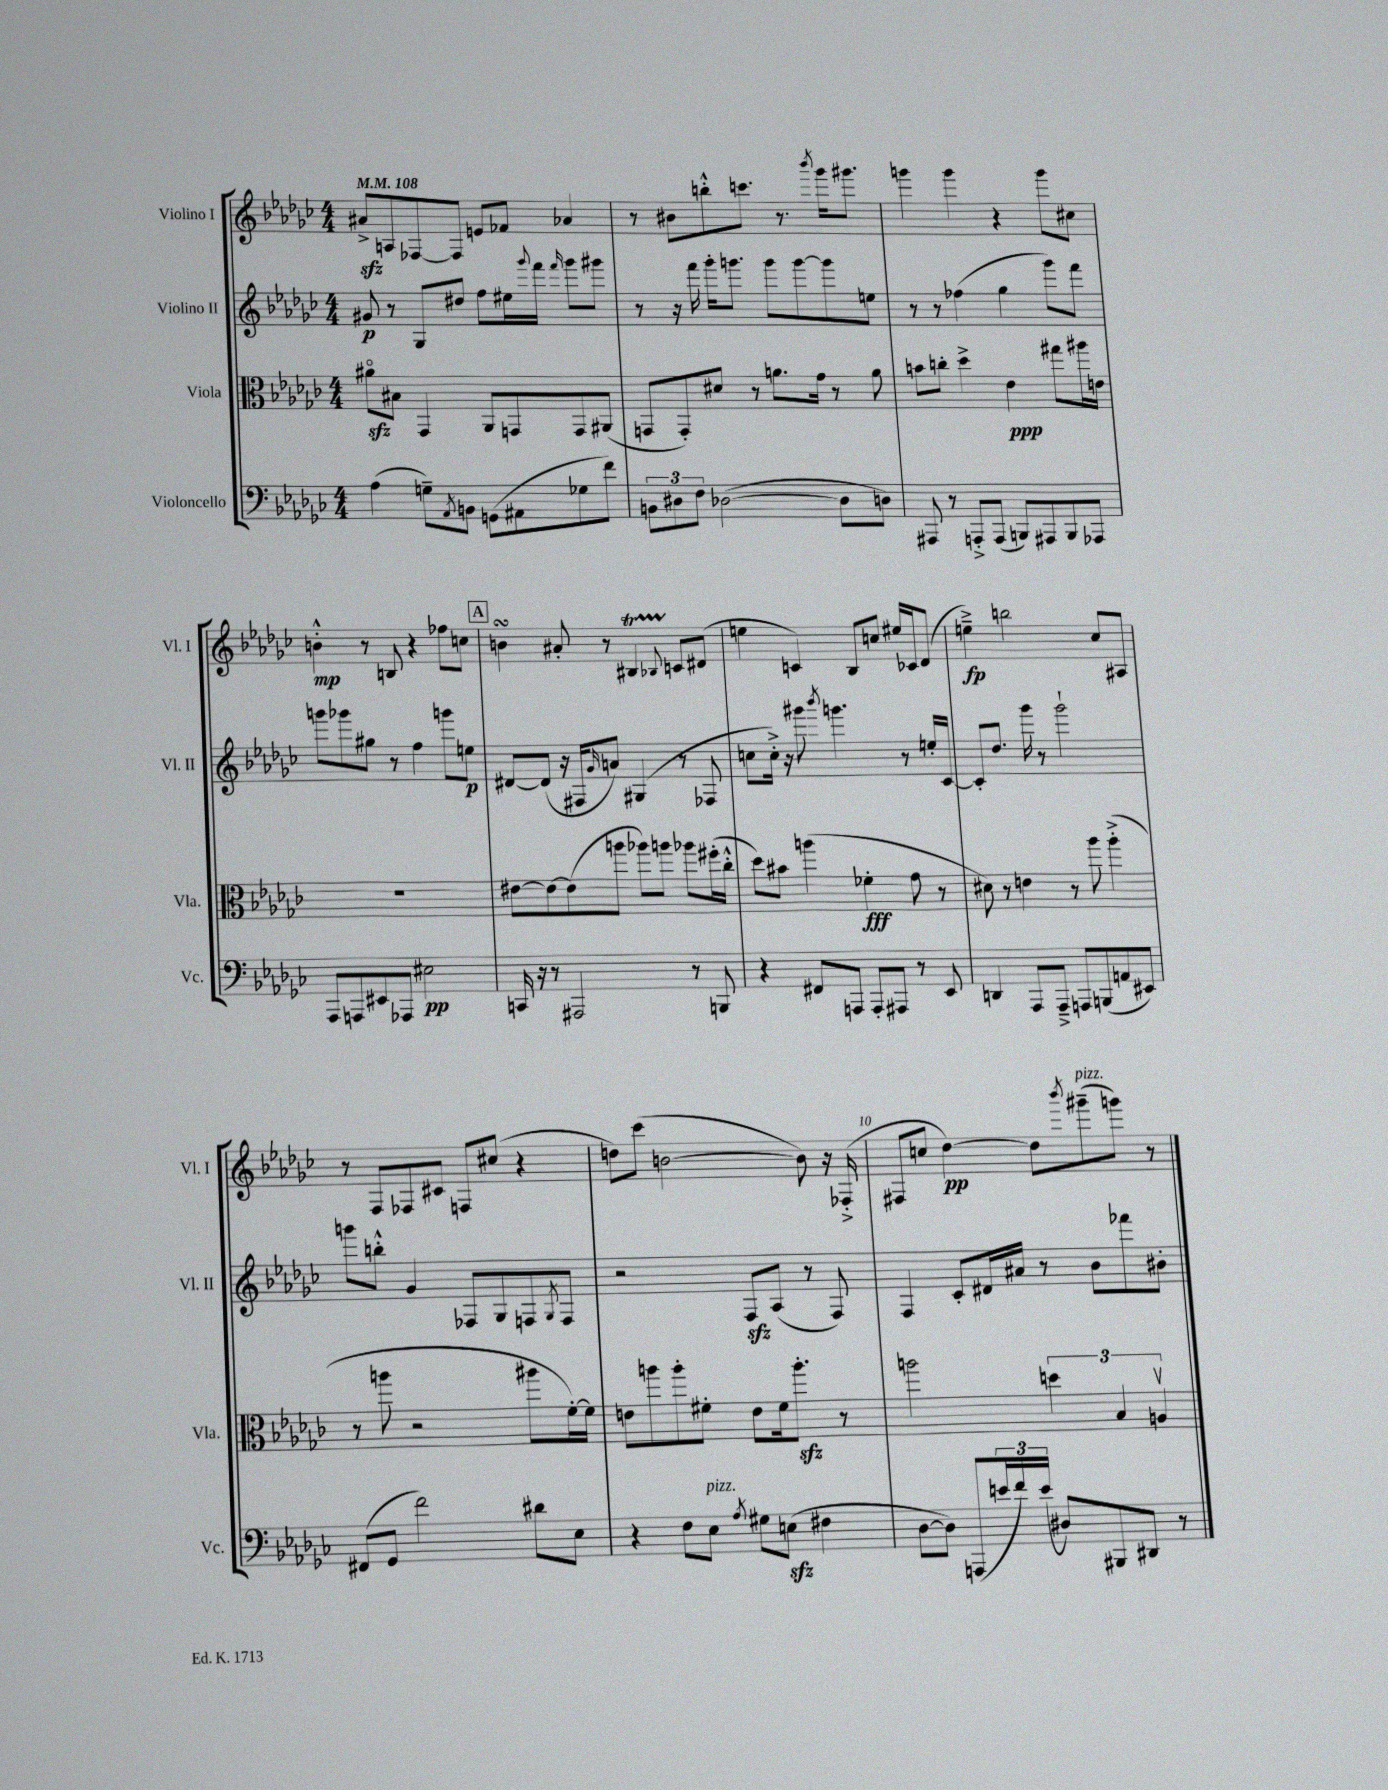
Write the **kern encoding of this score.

**kern	**dynam	**kern	**dynam	**kern	**dynam	**kern	**dynam
*part4	*part4	*part3	*part3	*part2	*part2	*part1	*part1
*staff4	*staff4	*staff3	*staff3	*staff2	*staff2	*staff1	*staff1
*I"Violoncello	*	*I"Viola	*	*I"Violino II	*	*I"Violino I	*
*I'Vc.	*	*I'Vla.	*	*I'Vl. II	*	*I'Vl. I	*
*clefF4	*	*clefC3	*	*clefG2	*	*clefG2	*
*k[b-e-a-d-g-c-]	*	*k[b-e-a-d-g-c-]	*	*k[b-e-a-d-g-c-]	*	*k[b-e-a-d-g-c-]	*
*M4/4	*	*M4/4	*	*M4/4	*	*M4/4	*
*MM108	*	*MM108	*	*MM108	*	*MM108	*
=1	=1	=1	=1	=1	=1	=1	=1
(4A-\	.	8a#Xzz\L	.	8g#X/	p	8a#Xzz^/L	.
.	.	8B#X\J	.	8r	.	8An/	.
8Gn~\L)	.	4GG-/	.	8G-/L	.	[8F-X/	.
8qAA-/	.	.	.	.	.	.	.
8BBn\J	.	.	.	8dd#X/J	.	8F-/J]	.
(8GGn\L	.	8AA-/L	.	8ff\L	.	8en/L	.
8AA#X\	.	8GGn/	.	16ee#X\L	.	8f-X/J	.
.	.	.	.	8qqggg-/	.	.	.
.	.	.	.	16fff\JJ	.	.	.
.	.	.	.	16qqfff/	.	.	.
8G-X\	.	8GG/	.	8ggg-\L	.	4a-X/	.
8f\J)	.	(8AA#X/J	.	8ggg#X\J	.	.	.
=2	=2	=2	=2	=2	=2	=2	=2
12BBn\L	.	8GGn/L	.	8r	.	8r	.
12D#X\	.	.	.	.	.	.	.
.	.	8GG'/)	.	16r	.	8b#X\L	.
12F\J	.	.	.	.	.	.	.
.	.	.	.	16fff\	.	.	.
([2D-X\	.	8d#X/J	.	16ggg-'\KL	.	8bbn'^^\	.
.	.	.	.	8.gggn\J	.	.	.
.	.	8r	.	.	.	8.cccn\J	.
.	.	8.an\L	.	8ggg\L	.	.	.
.	.	.	.	.	.	8.r	.
.	.	.	.	[8ggg\	.	.	.
.	.	16g-\Jk	.	.	.	.	.
.	.	.	.	.	.	8qbbb-/	.
8D-\L]	.	8r	.	8ggg\]	.	16ggg-\KL	.
.	.	.	.	.	.	8.ggg#X\J	.
8Dn\J)	.	8a\	.	8een\J	.	.	.
=3	=3	=3	=3	=3	=3	=3	=3
8AAA#X/	.	8bn\L	.	8r	.	4gggn\	.
8r	.	8ccn'\J	.	8r	.	.	.
8AAAn'^/L	.	4dd-^\	.	(4ff-X\	.	4ggg\	.
(8AAA/J	.	.	.	.	.	.	.
8BBBn/L)	.	4e-\	ppp	4gg-\	.	4r	.
8AAA#X/	.	.	.	.	.	.	.
8BBB/	.	8gg#X\L	.	8ggg-\L)	.	8ggg\L	.
8AAA-X/J	.	16aa#X\L	.	8fff\J	.	8cc#X\J	.
.	.	16en\JJ	.	.	.	.	.
!!LO:LB:g=z
=4	=4	=4	=4	=4	=4	=4	=4
8AAA-/L	.	1r	.	8gggn\L	.	4bn'^^\	mp
8AAAn/	.	.	.	8ggg-X\	.	.	.
8EE#X/	.	.	.	8gg#X\J	.	8r	.
8AAA-X/J	.	.	.	8r	.	8Bn/	.
2E#X\	pp	.	.	4ff\	.	4r	.
.	.	.	.	8gggn\L	.	8ff-X\L	.
.	.	.	.	8een\J	p	8ccn\J	.
!!LO:REH:place=s1:t=A
=5	=5	=5	=5	=5	=5	=5	=5
16CCn/	.	[8e#X\L	.	[8d#X/L	.	4bnsSsS\	.
16r	.	.	.	.	.	.	.
8r	.	8e#\_	.	(8d#/J]	.	.	.
2AAA#X/	.	(8e#\]	.	16r	.	8a#X'/	.
.	.	.	.	16F#X/KL	.	.	.
.	.	.	.	16qqg-/	.	.	.
.	.	8aan\J	.	8an/J)	.	8r	.
.	.	8aa-X\L)	.	(4G#X/	.	4B#Xt</	.
.	.	8aan\J	.	.	.	.	.
.	.	.	.	.	.	8qqB-X/	.
8r	.	8aa-X\L	.	8r	.	8cn/L	.
8BBBn/	.	(16ff#X'\L	.	8F-X/	.	(8d#X/J	.
.	.	16cc-'^^\JJ	.	.	.	.	.
=6	=6	=6	=6	=6	=6	=6	=6
4r	.	8dd-\L)	.	8ccn\L	.	4een\	.
.	.	8b#X\J	.	16cc'^\Jk)	.	.	.
.	.	.	.	16r	.	.	.
8FF#X/L	.	(4aan\	.	8ggg#X\	.	4cn/)	.
.	.	.	.	8qbbb-/	.	.	.
8AAAn/J	.	.	.	4.gggn\	.	.	.
8AAA'/L	.	4f-X'\	fff	.	.	8B-/L	.
8AAA#X/J	.	.	.	.	.	8ccn/J	.
8r	.	8g-\	.	8r	.	16ee#X/LL	.
.	.	.	.	.	.	16c-X/J	.
8EE-/	.	8r	.	16een'/LL	.	(8d-/J	.
.	.	.	.	[16c-/JJ	.	.	.
=7	=7	=7	=7	=7	=7	=7	=7
4DDn/	.	8d#X\)	.	8c-'/L]	.	4een~^\)	fp
.	.	8r	.	8.dd-/J	.	.	.
8AAA-/L	.	4en\	.	.	.	2bbn\	.
.	.	.	.	16ggg-\	.	.	.
8AAA-~^/J	.	.	.	8r	.	.	.
8AAAn/L	.	8r	.	2ggg-`\	.	.	.
(8BBBn/	.	8aa-\	.	.	.	.	.
8AAn/	.	(4aa-'^\	.	.	.	8cc-/L	.
8EE#X/J)	.	.	.	.	.	8A#X/J	.
!!LO:LB:g=z
=8	=8	=8	=8	=8	=8	=8	=8
(8FF#X/L	.	8r	.	8gggn\L	.	8r	.
8GG-/J	.	8aan\	.	8bbn'^^\J	.	8F/L	.
2f\)	.	2r	.	4g-/	.	8F-X/	.
.	.	.	.	.	.	8c#X/J	.
.	.	.	.	8F-X/L	.	8Fn/L	.
.	.	.	.	8G-/	.	(8cc#X/J	.
8d#X\L	.	8aa#X\L	.	8Fn/	.	4r	.
.	.	.	.	8qG-/	.	.	.
8E-\J	.	[16f'\L)	.	8F/J	.	.	.
.	.	16f\JJ]	.	.	.	.	.
=9	=9	=9	=9	=9	=9	=9	=9
4r	.	8en\L	.	2r	.	8ddn\L)	.
.	.	8aan\	.	.	.	(8ccc-\J	.
8F\L	.	8aa'\	.	.	.	[2bn\	.
!LO:TX:a:i:t=pizz.	!	!	!	!	!	!	!
8E-\J	.	8f#X'\J	.	.	.	.	.
8qA-/	.	.	.	.	.	.	.
8G#X\L	.	8e\L	.	8Fzz/L	.	.	.
(8Enzz\J	.	16f#\k	.	(8A-/J	.	.	.
.	.	8.aazz'\J	.	.	.	.	.
4F#X\	.	.	.	8r	.	8b\])	.
.	.	8r	.	8F/)	.	16r	.
.	.	.	.	.	.	(16F-X'^/	.
=10	=10	=10	=10	=10	=10	=10	=10
[8D-\L	.	2aan\	.	4F/	.	8F#X/L	.
8D-\J])	.	.	.	.	.	8ccn/J	.
(8AAAn/L	.	.	.	8c-'/L	.	[4dd-\)	pp
24en/L	.	.	.	16d#X/L	.	.	.
24f/)	.	.	.	.	.	.	.
.	.	.	.	16a#X/JJ	.	.	.
(24e/JJ	.	.	.	.	.	.	.
8D#X/L)	.	6ddn\	.	8r	.	8dd-\L]	.
.	.	.	.	.	.	8qbbb-/	.
!	!	!	!	!	!	!LO:TX:a:i:t=pizz.	!
8BBB#X/	.	.	.	8b-\L	.	(8ggg#X~\	.
.	.	6B-/	.	.	.	.	.
8DD#X/J	.	.	.	8fff-X\	.	8gggn\J)	.
.	.	6Anv/	.	.	.	.	.
8r	.	.	.	8b#X'\J	.	8r	.
==	==	==	==	==	==	==	==
*-	*-	*-	*-	*-	*-	*-	*-
